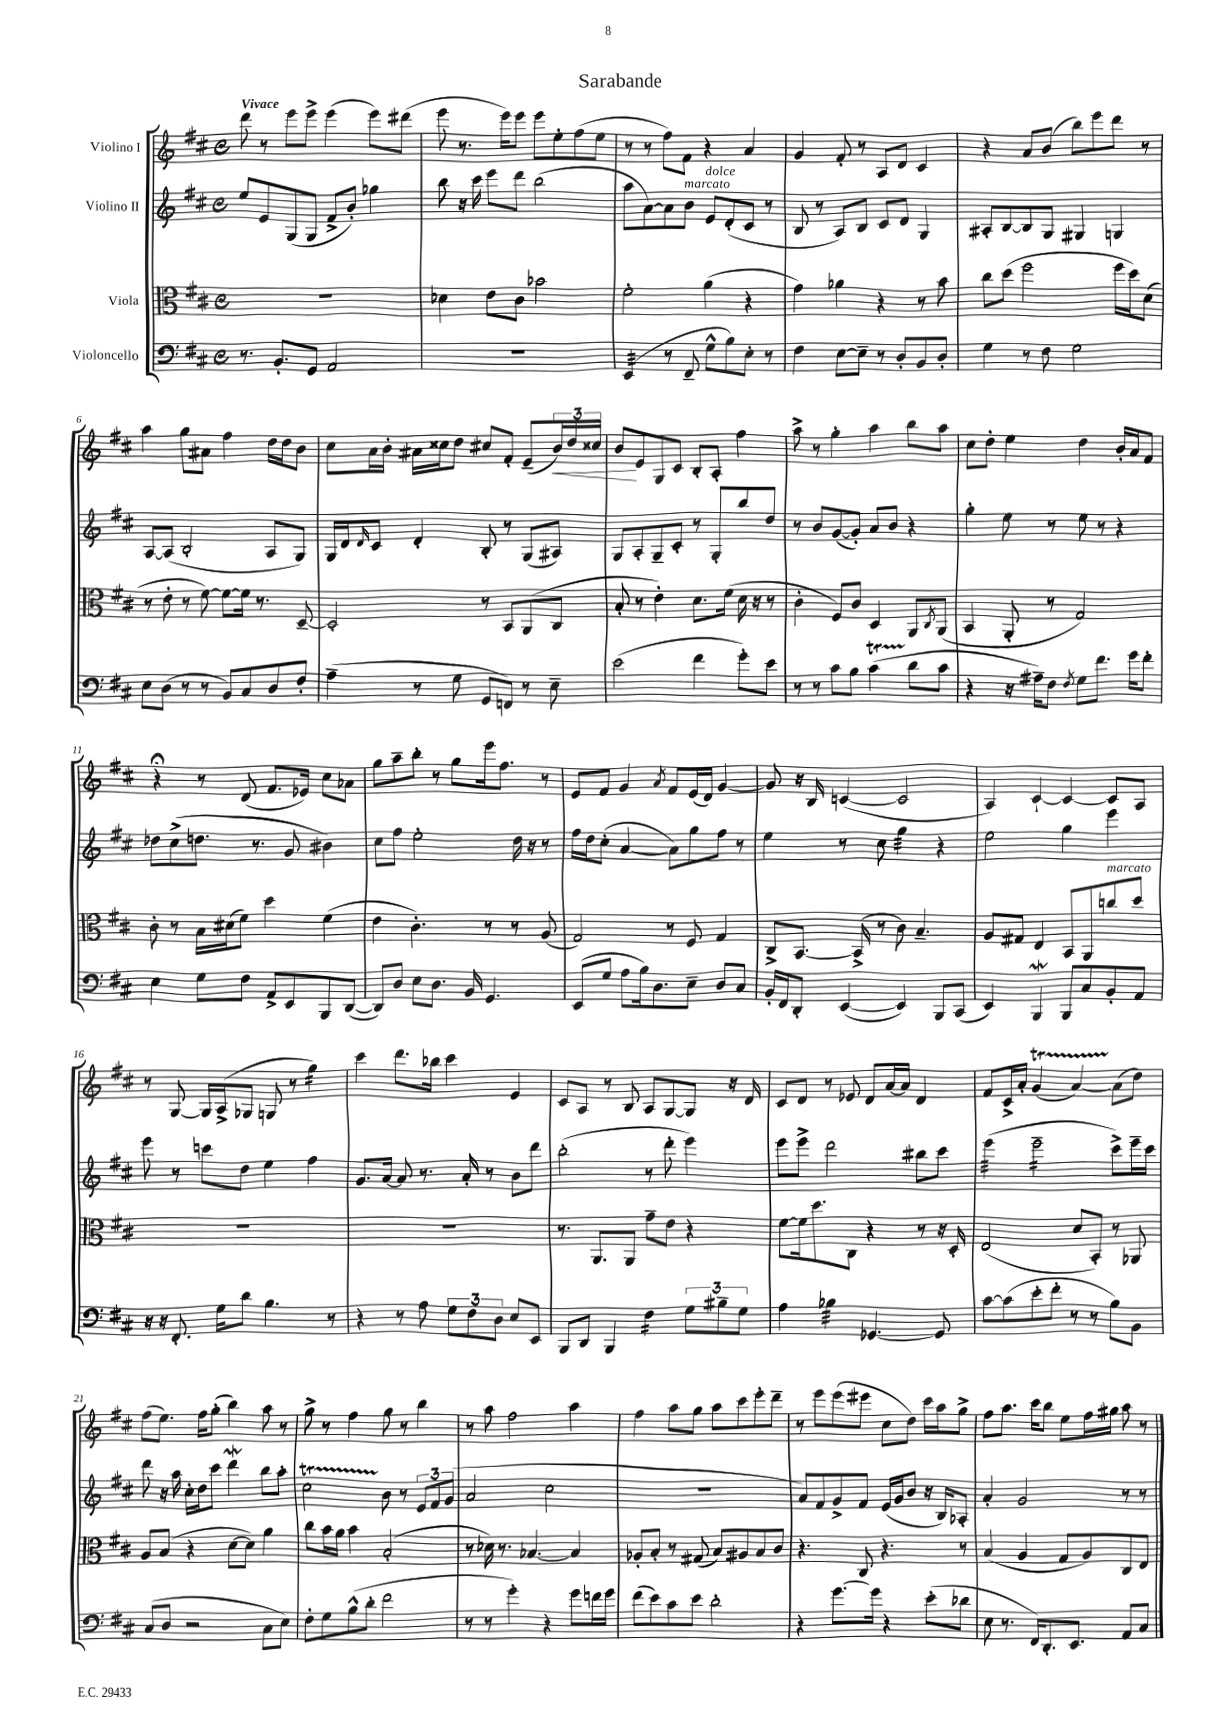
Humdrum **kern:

**kern	**kern	**kern	**kern
*staff4	*staff3	*staff2	*staff1
*clefF4	*clefC3	*clefG2	*clefG2
*k[f#c#]	*k[f#c#]	*k[f#c#]	*k[f#c#]
*M4/4	*M4/4	*M4/4	*M4/4
*met(c)	*met(c)	*met(c)	*met(c)
8.r	1r	8ee/L	8ddd\
.	.	8e/	8r
8.BB'/L	.	.	.
.	.	(8G/	8eee\L
8GG/J	.	8G/J	8eee^\J
2AA/	.	8f#^/L	(4eee\
.	.	8b'/J)	.
.	.	4gg-\	8eee\L)
.	.	.	(8ddd#\J
=	=	=	=
1r	4d-\	8bb\	8eee\
.	.	16r	8.r
.	.	16ccc#\	.
.	8e\L	8eee\L	.
.	.	.	16eee\LK)
.	8c#\J	8ddd\J	8eee\J
.	2b-\	(2bb\	8eee\L
.	.	.	8ee'\
.	.	.	(8ff#\
.	.	.	8ee\J
=	=	=	=
(4EE/	2f#'\	8aa\L	8r
.	.	[8a\)	8r
8r	.	8a\]	8ff#\L)
8FF#~/	.	8b\J	8f#\J
8G^^\L	(4a\	8e/L	4r
8B\)	.	(8d'/	.
8E'\J	4r	8c#/J	4a/
8r	.	8r	.
=	=	=	=
4F#\	4g\)	8B/	4g/
.	.	8r	.
[8E\L	4a-\	8A/L)	8f#'/
8E~\]J	.	8B/J	8r
8r	4r	8c#/L	8A/L
8D'/L	.	8d/J	8d/J
8BB/	8r	4G/	4c#/
8D'/J	8b\	.	.
=	=	=	=
4G\	8cc#\L	8A#'/L	4r
.	(8dd\J	[8B/	.
8r	2ff#\	8B/]	8a/L
8F#\	.	8G/J	(8b/J
2G\	.	4G#/	8bb\L)
.	.	.	8eee\
.	16ff#\LL	4G/	8ddd\J
.	16dd\J)	.	.
.	(8d\J	.	8r
=	=	=	=
8E\L	8r	[8A/L	4aa\
(8D\J	8e'\	(8A/]J	.
8r	8r	2B'/	8gg\L
8r	[8f#\)	.	8a#\J
8BB/L)	8f#\_L	.	4ff#\
8C#/	16f#\]Jk	.	.
.	8.r	.	.
8D/	.	8A/L	16dd\LL
.	.	.	16dd\J
8F#'/J	[8D~/	8G/J)	8b\J
=	=	=	=
(4A~\	2D'/]	16G/LL	8cc#\L
.	.	16d/J	.
.	.	16qqd/	.
.	.	8c#/J	16a\L
.	.	.	16b'\JJ
8r	.	4d'/	16a#\LL
.	.	.	16cc##\J
8G\	.	.	8dd\J
8GG/L	8r	8B'/	8cc#/L
8FF/J)	8BB/L	8r	8f#'/J
8r	(8AA/	(8G/L	(8e~/L
8E~\	8C#/J	8A#/J)	24b/L)
.	.	.	24dd/
.	.	.	24cc##/JJ
=	=	=	=
(2e\	8B'/	8G/L	8b/L
.	8r	8A'/	8e/
.	4e'\)	8G~/	8G/
.	.	8c#'/J	8c#/J
4f#\	8.d\L	8r	8B'/L
.	.	8G'/L	8A'/J
.	(16f#\Jk	.	.
8g'\L)	16d\	8bb/	4ff#\
.	16r	.	.
8e\J	8r	8dd/J	.
=	=	=	=
8r	4c#'\	8r	8aa^\
8r	.	8b/L	8r
8c#\L	8F#/L)	([8g/	4gg'\
8B\J	8c#/J	8g'/]J)	.
(4c#\	4D/	8a/L	4aa\
.	.	8b/J	.
8d\L	8AA/L	4r	8bb\L
.	8qC#/	.	.
8c#\J	(8AA/J	.	8aa\J
=	=	=	=
4r	4BB/	4gg'\	8cc#\L
.	.	.	8dd'\J
16r	8AA'/	8ee\	4ee\
16A#~\LK)	.	.	.
8F#\J	8r	8r	.
8qF#/	.	.	.
8G\L	2G/)	8ee\	4dd\
8.f#\J	.	8r	.
.	.	4r	16b'/LL
16g\LK	.	.	16a/J
8f#'\J	.	.	8f#/J
=	=	=	=
4E\	8c#'\	8dd-\L	4r;
.	8r	(8cc#^\	.
8G\L	16B\LL	8.dd\J	8r
.	(16d#\J	.	.
8F#\J	8f#\J)	.	(8d/
.	.	8.r	.
8AA^/L	4dd\	.	8.f#/L
8EE/	.	8g/	.
.	.	.	16e-/Jk)
8BBB/	(4f#\	4b#\)	8cc#\L
([8DD/J	.	.	8a-\J
=	=	=	=
8DD/]L)	4e\	8cc#\L	8gg\L
8D/J	.	8ff#\J	8aa~\
8E\L	4.c#'\)	2ee'\	8bb'\J
8.D\J	.	.	8r
.	.	.	8gg\L
16BB/	.	.	.
4.GG/	8r	.	16eee\k
.	.	.	8.ff#\J
.	8r	16dd\	.
.	.	16r	.
.	(8A/	8r	8r
=	=	=	=
(8EE/L	2G/)	16ff#\LL	8e/L
.	.	16dd\J	.
8G/J	.	(8cc#'\J	8f#/J
8A\L	.	[4a/	4g/
16B\k)	.	.	.
8.D\	.	.	.
.	.	.	8qa/
.	8r	8a\]L)	8f#/L
8E~\J	8F#/	8gg\	(16e/L
.	.	.	16d/JJ)
8D/L	4G/	8ff#\J	[4g/
8C#/J	.	8r	.
=	=	=	=
16BB'/LL	8C#^/L	4ee\	8g/]
16FF#/J	.	.	.
8DD'/J	[8.BB/J	.	16r
.	.	.	16B/
([4EE/	.	8r	([4c/
.	(16BB^/]	.	.
.	8r	8cc#\	.
4EE/])	8c#\)	4gg\	2c/]
.	4.B~/	.	.
8BBB/L	.	4r	.
(8CC#/J	.	.	.
=	=	=	=
4EE/)	8A/L	2ee\	4A/)
.	8G#/J	.	.
4BBB/	4E/	.	[4c#`/
8BBB/L	8BB/L	4gg\	4c#/_
8C#/	8AA/	.	.
8BB'/	8cc/	4eee\	8c#/]L
8AA/J	8dd/J	.	8A/J
=	=	=	=
16r	1r	8eee\	8r
16r	.	.	.
8.FF#'/	.	8r	[8G/
.	.	8ccc\L	16G/]LL
16G\LK	.	.	(16A^/J
8d\J	.	8dd\J	8G-/J
4.B\	.	4ee\	8G/
.	.	.	8r
.	.	4ff#\	4gg\)
8r	.	.	.
=	=	=	=
4r	1r	8.g/L	4ccc#\
.	.	[16a/Jk	.
8r	.	8a/]	8.ddd\L
8A\	.	8.r	.
.	.	.	16bb-\Jk
12G\L	.	.	4ccc#\
.	.	16a'/	.
12F#\	.	.	.
.	.	8r	.
12D\J	.	.	.
8E/L	.	8b\L	4e/
8EE/J	.	8ddd\J	.
=	=	=	=
8BBB/L	8.r	(2bb'\	8c#/L
8DD/J	.	.	8A/J
.	8.AA/L	.	.
4BBB/	.	.	8r
.	8AA/J	.	8B/
4F#\	8g~\L	8r	8A/L
.	8e\J	8ddd'\	[8G/
12G\L	4r	4eee\)	8G/]J
12B#~\	.	.	.
.	.	.	16r
12G\J	.	.	.
.	.	.	16d/
=	=	=	=
4A\	[8f#\L	8eee\L	8c#/L
.	16f#\]k	8eee^\J	8d/J
.	8.dd\	.	.
4B-\	.	2ddd\	8r
.	8C#\J	.	8e-/
[4.GG-/	4r	.	8d/L
.	.	.	[16a/L
.	.	.	16a/]JJ
.	8r	8bb#\L	4d/
8GG-/]	16r	8ccc#\J	.
.	16D'/	.	.
=	=	=	=
[8c#\L	(2E/	(4eee\	8f#/L
(8c#\]	.	.	16c#^/L
.	.	.	16a'/JJ
8e'\	.	2eee~\	(4g/
8f#'\J	.	.	.
8r	8d/L	.	[4a/)
8r	8BB'/J)	.	.
8B\L)	8r	8ccc#^\L)	(8a\]L
8BB\J	8AA-/	16eee~\L	8dd\J)
.	.	16ccc#\JJ	.
=	=	=	=
(8C#/L	8A/L	8ddd\	(8ff#\L
8D/J	(8B/J	16r	8.ee\J)
.	.	16aa\	.
2r	4r	16cc#'\LL	.
.	.	16dd\J	16ff#\LK
.	.	8ccc#\J	(8gg'\J
.	[8d\L	4ddd\	4bb\)
.	8d\]J)	.	.
8C#\L	4a\	8bb\L	8aa\
8E\J)	.	8aa'\J	8r
=	=	=	=
8F#'\L	8cc#\L	2cc#\	8gg^\
8G\	16b\L	.	8r
.	16a\JJ	.	.
(8B^^\	4b\	.	4ff#\
8d'\J	.	.	.
2f#\	(2B'/	8b\	8gg\
.	.	8r	8r
.	.	12e/L	4bb\
.	.	12f#/	.
.	.	(12g/J	.
=	=	=	=
8r	8r	2a/	8r
8r	16d-\)	.	8aa\
.	8.r	.	.
4g'\)	.	.	2ff#\
.	[4.B-/	.	.
4r	.	2cc#\	.
8g\L	4B-/]	.	4aa\
16f\L	.	.	.
16g\JJ	.	.	.
=	=	=	=
(8f#\L	8A-'/L	1r	4ff#\
8e\)	8B'/J	.	.
8c#\	8r	.	8aa\L
8e\J	(8G#/	.	8gg\J
2d'\	8B/L)	.	8aa\L
.	8A#/	.	8ccc#\
.	8B/	.	8eee'\
.	8c#/J	.	8ddd~\J
=	=	=	=
4r	4.r	8a/L)	8r
.	.	8f#/	8eee\L
[8.g\L	.	8g^/	(8eee\
.	8C#/	8f#/J	8eee#\J
16g\]Jk	.	.	.
4r	4.r	(16e/LL	8cc#\L
.	.	16g/J	.
.	.	8b/J	8dd\J)
(8e'\L	.	16r	16ccc#\LL
.	.	16B/LK)	16aa\J
8d-\J	8r	8A-'/J	8gg^\J
=	=	=	=
8E\	(4B/	4a'/	8ff#\L
8.r	.	.	8.aa\J
.	4A/	2g/	.
16FF#/LK)	.	.	16ccc#\LK
8.DD'/	.	.	8bb\J
.	8G/L	.	8ee\L
8.EE/J	.	.	.
.	8A/)	.	16ff#\L
.	.	.	16gg#\JJ
8AA/L	8C#/	8r	8aa\
8C#/J	8E/J	8r	8r
==	==	==	==
*-	*-	*-	*-
